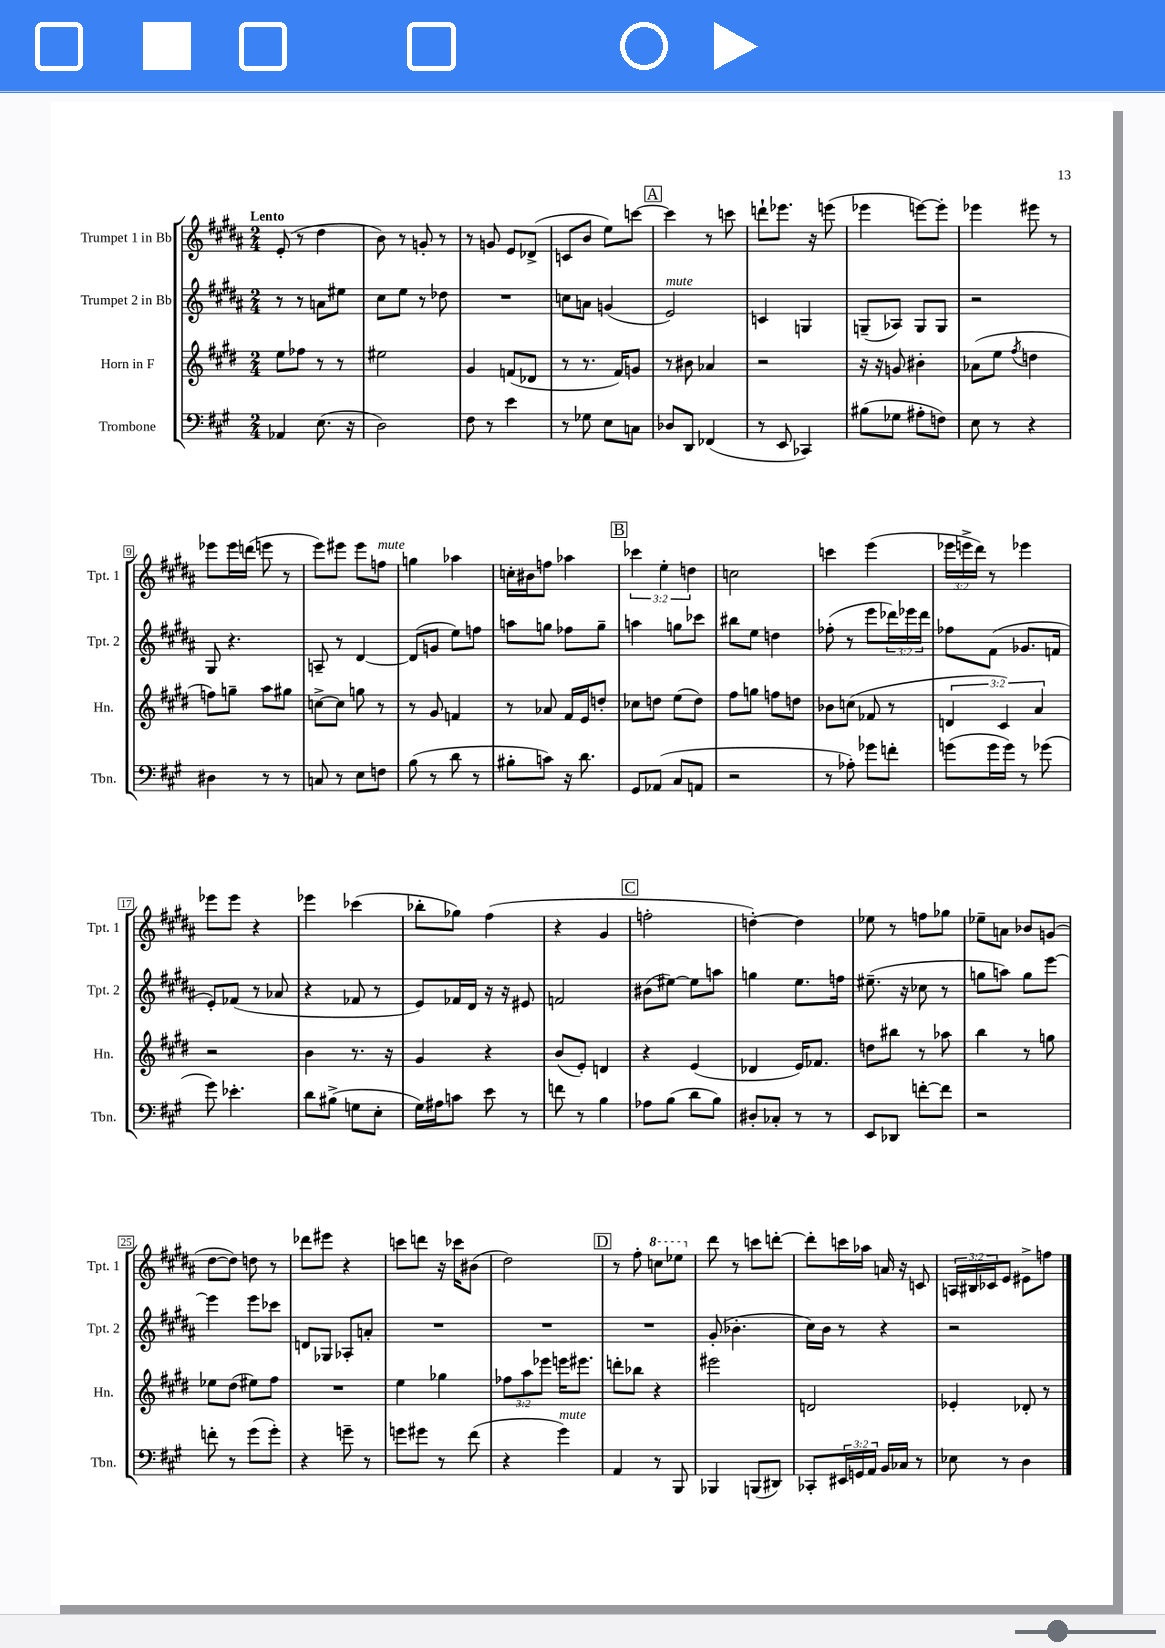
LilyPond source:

<<
\new StaffGroup <<
\new Staff = "s0" \with { instrumentName = "Trumpet 1 in Bb" shortInstrumentName = "Tpt. 1" } {
    \clef treble \key b \major \numericTimeSignature \time 2/4 \override Staff.TupletNumber.text = #tuplet-number::calc-fraction-text \tempo "Lento"
    e'8-.( r8 dis''4 |
    b'8) r8 g'8-. r8 |
    r8 g'8 e'8 des'8->( |
    c'8 b'8 e''8) c'''8~ |
    \mark \markup { \box "A" } c'''4 r8 c'''8 |
    d'''8-! ees'''8. r16 e'''8( |
    ees'''4 e'''8~) e'''8-. |
    ees'''4 eis'''8 r8 |
    ees'''8 ees'''16 d'''16( e'''8 r8 |
    e'''8) eis'''8 eis'''8 f''8^\markup { \italic "mute" } |
    g''4 aes''4 |
    c''16-. bis'16 f''8 aes''4 |
    \mark \markup { \box "B" } \tuplet 3/2 { ces'''4 e''4-. d''4 } |
    c''2 |
    c'''4 e'''4( |
    \tuplet 3/2 { ees'''16 e'''16-> dis'''16) } r8 ees'''4 |
    ees'''8 ees'''8 r4 |
    ees'''4 ces'''4( |
    bes''8-. ges''8) fis''4( |
    r4 gis'4 |
    \mark \markup { \box "C" } f''2-. |
    d''4~-.) d''4 |
    ees''8 r8 f''8 ges''8 |
    ees''8-- a'8 bes'8 g'8( |
    dis''8~ dis''8) d''8 r8 |
    des'''8 eis'''8 r4 |
    c'''8 d'''8 r16 ces'''16 bis'8( |
    dis''2) |
    \mark \markup { \box "D" } r8 fis''8-. \ottava #1 c'''8 ees'''8 \ottava #0 |
    dis'''8 r8 c'''8 d'''8~-. |
    d'''8-. c'''16 aes''16 a'16 r16 c'8 |
    \tuplet 3/2 { a16 bis16 ces'16 } e'8 eis'8-> f''8 \bar "|." |
}
\new Staff = "s1" \with { instrumentName = "Trumpet 2 in Bb" shortInstrumentName = "Tpt. 2" } {
    \clef treble \key b \major \numericTimeSignature \time 2/4 \override Staff.TupletNumber.text = #tuplet-number::calc-fraction-text
    r8 r8 a'8 eis''8 |
    cis''8 e''8 r8 des''8 |
    R2 |
    c''8 a'8 g'4( |
    \mark \markup { \box "A" } e'2^\markup { \italic "mute" }) |
    c'4 g4 |
    g8--( aes8) g8 g8 |
    r2 |
    gis8 r4. |
    a8-- r8 dis'4~ |
    dis'8( g'8 e''8) f''8 |
    a''8 g''8 fes''8 g''8-- |
    \mark \markup { \box "B" } a''4 g''8 ces'''8 |
    bis''8 e''8 d''4 |
    fes''8-.( r8 e'''8 \tuplet 3/2 { des'''16) ees'''16 des'''16 } |
    fes''8 fis'8( ges'8. f'16 |
    e'8-.) fes'8( r8 aes'8 |
    r4 fes'8 r8 |
    e'8) fes'16 dis'16 r16 r16 eis'8 |
    f'2 |
    \mark \markup { \box "C" } bis'8( eis''8~) eis''8 a''8 |
    g''4 e''8. f''16 |
    eis''8.--( r16 ces''8 r8 |
    g''8 a''8) g''8 e'''8~ |
    e'''4 e'''8 ces'''8 |
    d'8 ges8 aes8-. a'8-. |
    R2 |
    R2 |
    \mark \markup { \box "D" } R2 |
    gis'8-.( bes'4.-. |
    cis''16) b'16 r8 r4 |
    r2 \bar "|." |
}
\new Staff = "s2" \with { instrumentName = "Horn in F" shortInstrumentName = "Hn." } {
    \clef treble \key e \major \numericTimeSignature \time 2/4 \override Staff.TupletNumber.text = #tuplet-number::calc-fraction-text
    e''8 fes''8 r8 r8 |
    eis''2 |
    gis'4 f'8( des'8 |
    r8 r8. fis'16) g'8 |
    \mark \markup { \box "A" } r8 bis'8 aes'4 |
    r2 |
    r16 r16 g'8 bis'4-. |
    aes'8( e''8 \acciaccatura { fis''8 } d''4 |
    f''8) g''8-- a''8 gis''8 |
    c''8~-> c''8 g''8 r8 |
    r8 gis'8 f'4 |
    r8 aes'8 fis'16 e'16 d''8-. |
    \mark \markup { \box "B" } ces''8 d''8 e''8( d''8) |
    fis''8 g''8 f''8 d''8 |
    bes'8 c''8( fes'8 r8 |
    \tuplet 3/2 { d'4 cis'4) a'4 } |
    r2 |
    b'4 r8. r16 |
    gis'4 r4 |
    b'8( e'8-.) d'4 |
    \mark \markup { \box "C" } r4 e'4( |
    des'4 e'16) fes'8. |
    d''8 bis''8 r8 aes''8 |
    b''4 r8 g''8 |
    ees''8 dis''8( eis''8) fis''8 |
    R2 |
    e''4 ges''4 |
    \tuplet 3/2 { fes''8 a''8 ees'''8 } e'''16 eis'''8. |
    \mark \markup { \box "D" } d'''8-. bes''8 r4 |
    eis'''2 |
    d'2 |
    ees'4-. des'8-. r8 \bar "|." |
}
\new Staff = "s3" \with { instrumentName = "Trombone" shortInstrumentName = "Tbn." } {
    \clef bass \key a \major \numericTimeSignature \time 2/4 \override Staff.TupletNumber.text = #tuplet-number::calc-fraction-text
    aes,4 e8.( r16 |
    d2) |
    fis8 r8 e'4 |
    r8 ges8 e8 c8 |
    \mark \markup { \box "A" } des8 d,8 fes,4( |
    r8 e,8 ces,4) |
    bis8( ges8 ais8-. f8) |
    e8 r8 r4 |
    dis4 r8 r8 |
    c8 r8 e8 f8 |
    b8( r8 d'8 r8 |
    bis8-. c'8) r16 d'8. |
    \mark \markup { \box "B" } gis,8 aes,8( cis8 a,8 |
    r2 |
    r8 aes8-.) ges'8 f'8-. |
    g'8( g'16 g'16) r8 ges'8( |
    gis'8) ees'4.-. |
    d'8 bis8->( g8 e8-. |
    gis16) ais16 c'8 e'8 r8 |
    f'8 r8 b4 |
    \mark \markup { \box "C" } aes8 b8( d'8 b8) |
    dis8-. ces8-. r8 r8 |
    e,8 des,8 f'8~-. f'8 |
    r2 |
    f'8-. r8 gis'8( gis'8-.) |
    r4 g'8-- r8 |
    g'8 gis'8 r8 fis'8( |
    r4 gis'4^\markup { \italic "mute" }) |
    \mark \markup { \box "D" } a,4 r8 b,,8 |
    bes,,4 b,,8( dis,8) |
    ces,8-. \tuplet 3/2 { eis,16 g,16 a,16 } b,16 ces16 r8 |
    ees8 r8 d4 \bar "|." |
}
>>
>>
\layout { \context { \Score \override BarNumber.stencil = #(make-stencil-boxer 0.1 0.3 ly:text-interface::print) } }
